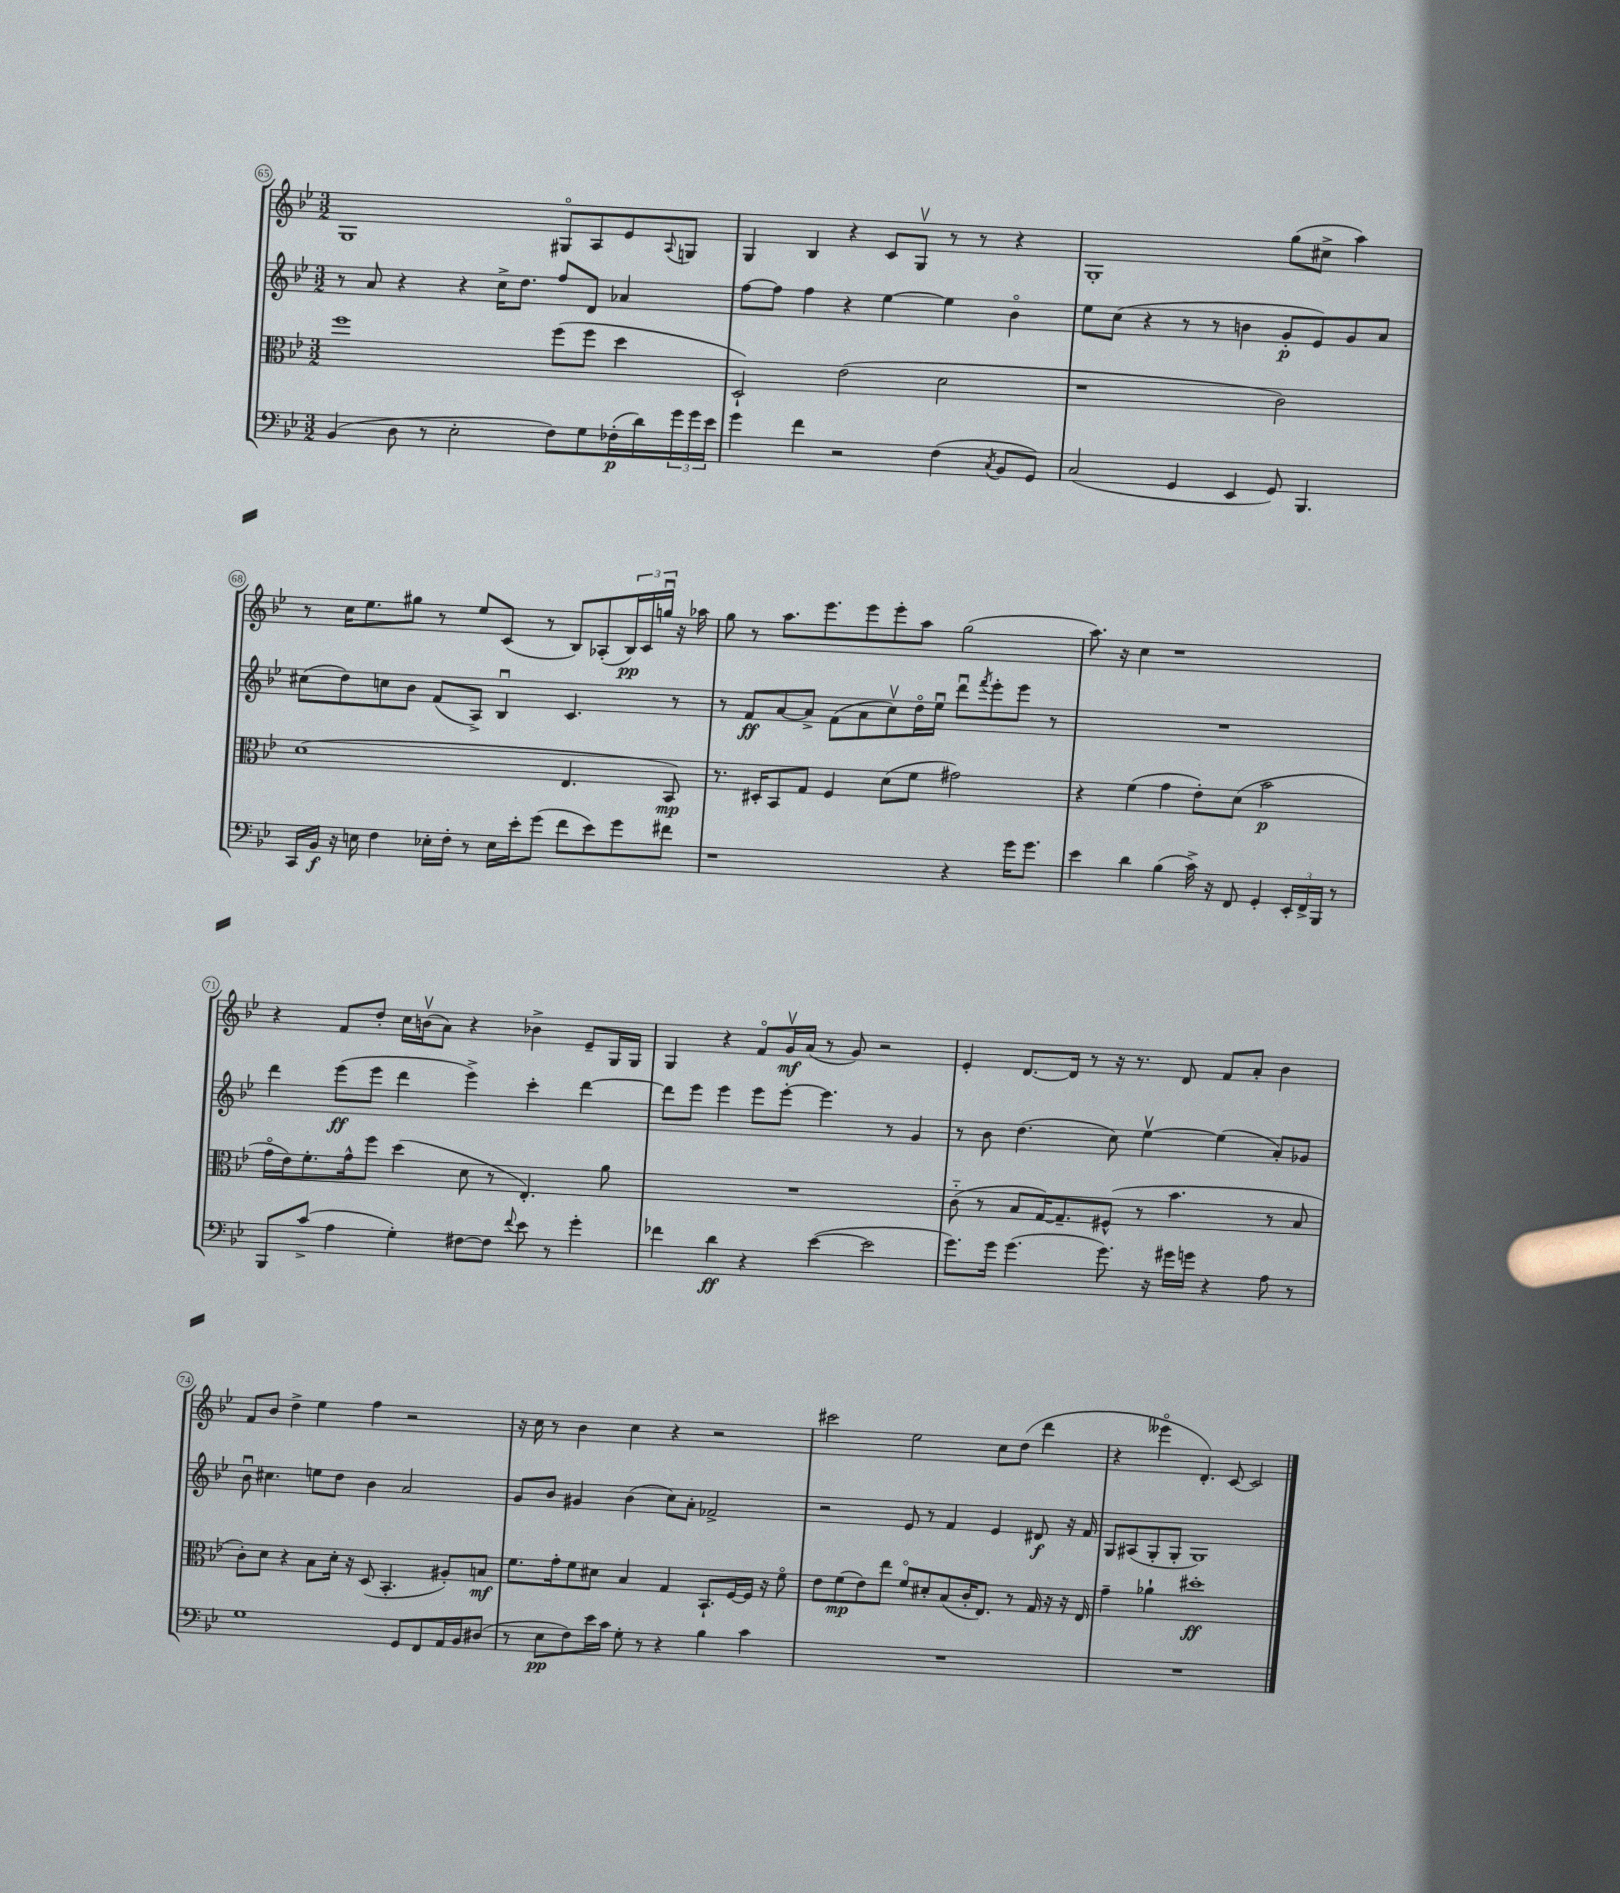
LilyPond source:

<<
\new StaffGroup <<
\new Staff = "s0" {
    \clef treble \key bes \major \numericTimeSignature \time 3/2
    g1 gis8\flageolet a8 ees'8 \appoggiatura { a8 } g8 |
    g4 bes4 r4 c'8 g8\upbow r8 r8 r4 |
    g1-. g''8( cis''8-> a''4) |
    r8 c''16 ees''8. gis''8 r8 ees''8 c'8( r8 bes8) aes8-.( \tuplet 3/2 { bes16\pp) c'16 g''16\downbow } r16 aes''16 |
    g''8 r8 a''8. ees'''8. ees'''8 ees'''8-. a''8 g''2( |
    a''8.) r16 c''4 r1 |
    r4 f'8 d''8-. c''16 b'16\upbow( a'8) r4 bes'4-> ees'8-- g16 g16 |
    g4 r4 f'8\flageolet g'16\upbow\mf a'16( r8 g'8) r2 |
    ees'4-. d'8.~ d'16 r8 r16 r8. d'8 f'8 a'8-. bes'4 |
    f'8 bes'8 d''4-> ees''4 f''4 r2 |
    r16 c''16 r8 bes'4 c''4 r4 r2 |
    cis'''2 ees''2 c''8 d''8( d'''4 |
    r4 eeses'''4\flageolet d'4.-.) c'8~ c'2 \bar "|." |
}
\new Staff = "s1" {
    \clef treble \key bes \major \numericTimeSignature \time 3/2
    r8 a'8 r4 r4 c''16-> d''8. f''8 d'8 aes'4 |
    f''8~ f''8 f''4 r4 ees''4~ ees''4 bes'4\flageolet |
    ees''8 c''8( r4 r8 r8 b'4 g'8-.\p ees'8) g'8 a'8 |
    cis''8( d''8) c''8 bes'8 f'8( a8->) bes4\downbow c'4. r8 |
    r8 f'8\ff a'8~ a'8-> f'8( a'8 c''8\upbow) d''16\flageolet ees''16\downbow d'''8\downbow \acciaccatura { f'''8 } ees'''8-. ees'''8 r8 |
    R1. |
    d'''4 ees'''8\ff( ees'''8 d'''4 ees'''4->) c'''4-. d'''4~ |
    d'''8 ees'''8 ees'''4 ees'''8 ees'''8~-. ees'''4. r8 g'4 |
    r8 bes'8 d''4.( c''8) ees''4~\upbow ees''4( a'8-.) ges'8 |
    bes'8\downbow cis''4. e''8 d''8 bes'4 a'2 |
    g'8 bes'8 gis'4 bes'4( c''8) a'8-. fes'2-> |
    r2 ees'8 r8 f'4 ees'4 dis'8\f r16 f'16 |
    g8 ais8( g8-. g8-. g1) \bar "|." |
}
\new Staff = "s2" {
    \clef alto \key bes \major \numericTimeSignature \time 3/2
    f''1 f''8( f''8 d''4 |
    d2-!) ees'2( d'2 |
    r1 c'2) |
    d'1( ees4. bes,8\mp) |
    r8. dis16-. bes,8 g8 f4 d'8( f'8 gis'2) |
    r4 f'4( g'4 ees'8-.) d'8( bes'2\p |
    g'16\flageolet ees'16) f'8.-. g'16-^ f''8 d''4( d'8 r8 ees4.-.) a'8 |
    R1. |
    c'8-_( r8 bes8 g16~) g8.-- fis8-^( r8 bes'4. r8 bes8 |
    c'8-.) d'8 r4 bes8 d'16-. r16 d8( bes,4.-. ais8-.) b8\mf |
    f'8. g'16-. f'8 dis'8 bes4 g4 bes,8.-! f16~ f16 r16 f'8\flageolet |
    ees'8 f'8\mp( ees'8) ees''8 f'8\flageolet dis'8-. bes8( c'16-. ees8.) r8 g16 r16 r16 ees16 |
    g'4-- aes'4-! dis''1-.\ff \bar "|." |
}
\new Staff = "s3" {
    \clef bass \key bes \major \numericTimeSignature \time 3/2
    bes,4( d8 r8 ees2-. f8) g8 fes16-.\p( d'16) \tuplet 3/2 { g'16 g'16 ees'16 } |
    g'4 f'4 r2 f4( \acciaccatura { c8 } bes,8 g,8) |
    c2( g,4 ees,4 g,8) bes,,4. |
    c,16 bes,16\f r16 e16 f4 ees16-. f16-. r8 ees16 ees'16-. g'8( f'8 ees'8) g'8 fis'8 |
    r1 r4 g'16 g'8. |
    ees'4 d'4 bes4( c'16->) r16 f,8 g,4-. \tuplet 3/2 { ees,16-. f,16-> bes,,16 } r8 |
    bes,,8 c'8->( a4 g4-.) fis8~ fis8 \appoggiatura { f'8 } ees'8 r8 g'4-. |
    fes'4 d'4\ff r4 ees'4~( ees'2 |
    g'8.) g'16 g'4.( g'8.) r16 gis'16 g'16 r4 a8 r8 |
    g1 g,8 f,8 a,16 bes,16 dis8( |
    r8 ees8\pp f8) ees'16 c'16 g8-. r8 r4 bes4 c'4 |
    R1. |
    R1. \bar "|." |
}
>>
>>
\layout { \context { \Score currentBarNumber = #65 \override BarNumber.stencil = #(make-stencil-circler 0.1 0.3 ly:text-interface::print) } }
